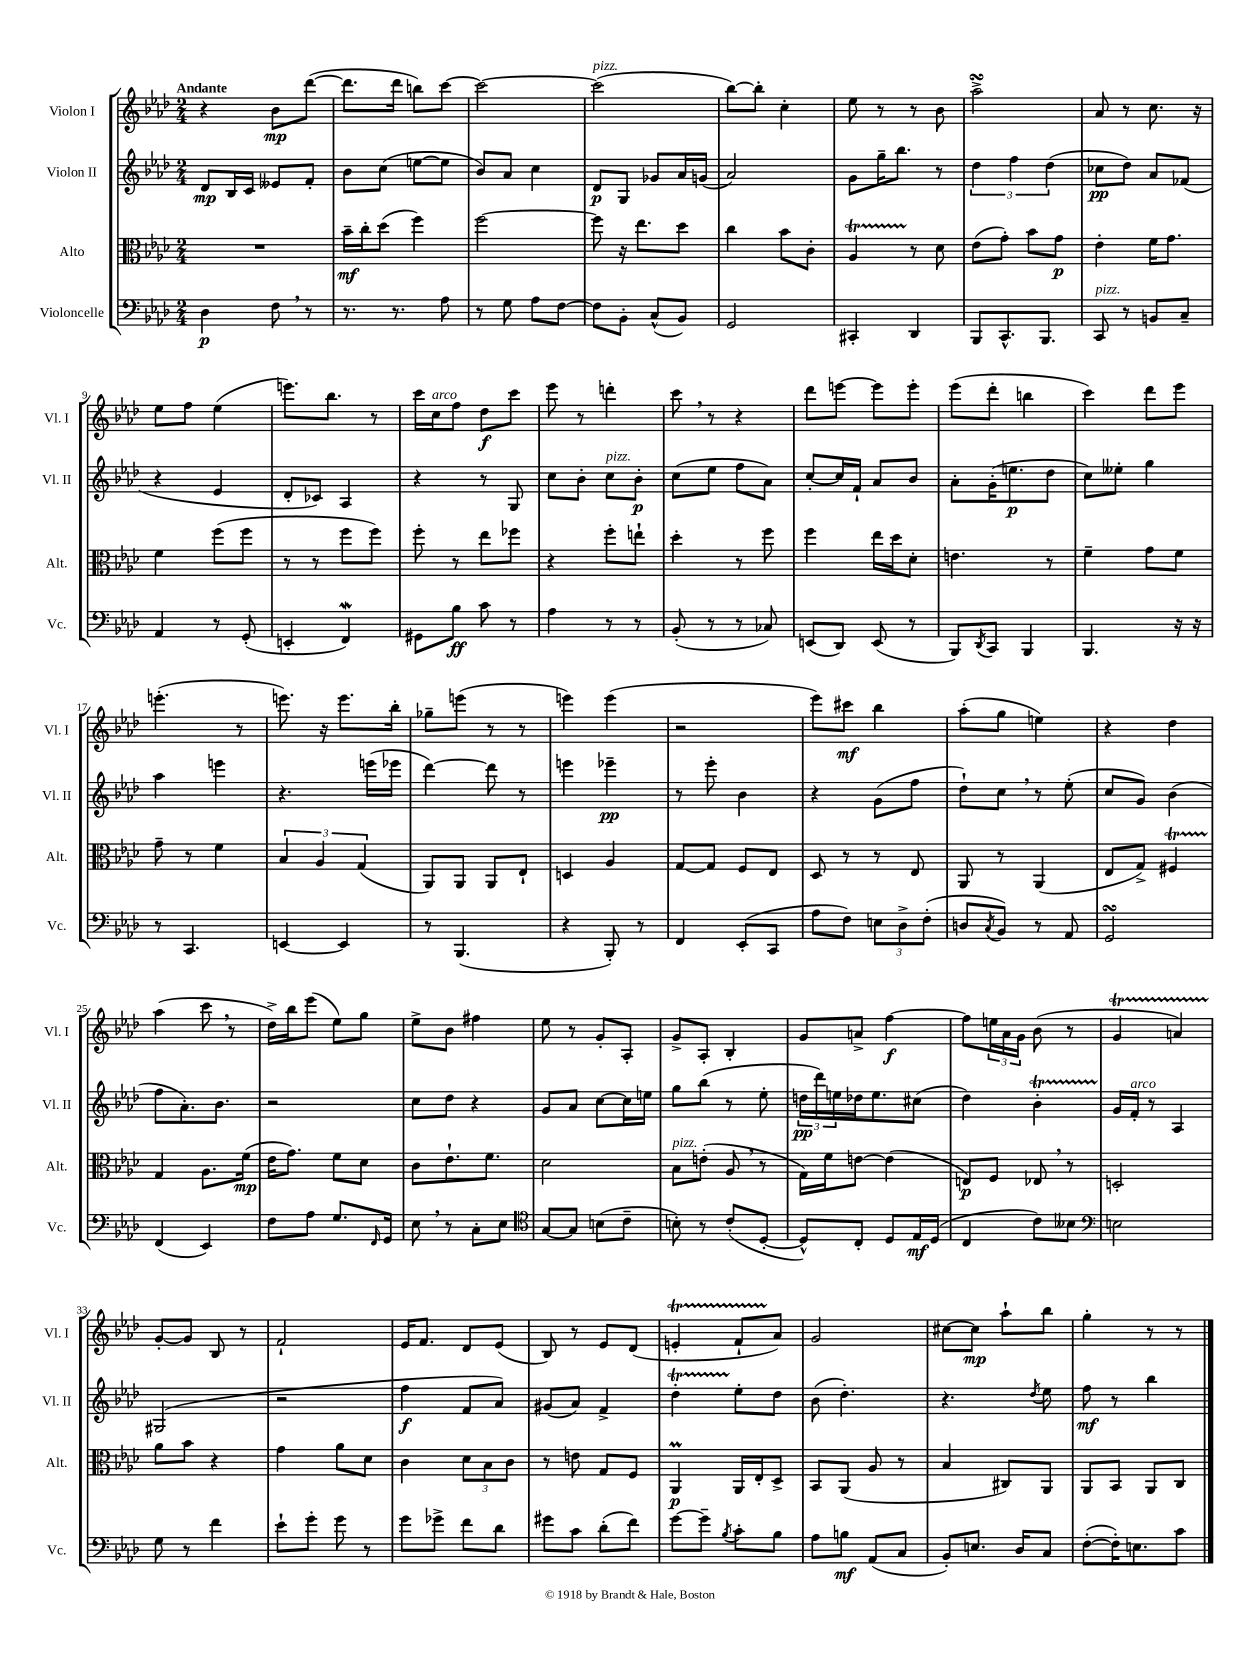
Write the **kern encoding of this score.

**kern	**kern	**kern	**kern
*staff4	*staff3	*staff2	*staff1
*clefF4	*clefC3	*clefG2	*clefG2
*k[b-e-a-d-]	*k[b-e-a-d-]	*k[b-e-a-d-]	*k[b-e-a-d-]
*M2/4	*M2/4	*M2/4	*M2/4
4D-	2r	8d-	4r
.	.	16B-	.
.	.	16c	.
8F	.	8e--	8b-
8r	.	8f'	([8ddd-
=	=	=	=
8.r	16b-~	8b-	8.ddd-]
.	16cc'	.	.
.	(8dd-	(8cc	.
8.r	.	.	16ddd-
.	4ff)	[8ee	8bb)
8A-	.	8ee]	[8ccc
=	=	=	=
8r	[2ff	8b-)	2ccc_
8G	.	8a-	.
8A-	.	4cc	.
[8F	.	.	.
=	=	=	=
8F]	8ff]	8d-	(2ccc]
8BB-'	16r	8G	.
.	8.ee-	.	.
(8C^^	.	8g-	.
8BB-)	8dd-	16a-	.
.	.	(16g	.
=	=	=	=
2GG	4cc	2a-)	[8bb-)
.	.	.	8bb-']
.	8b-	.	4cc'
.	8c'	.	.
=	=	=	=
4CC#'	4A-	8g	8ee-
.	.	16gg~	8r
.	.	8.bb-	.
4DD-	8r	.	8r
.	8d-	8r	8b-
=	=	=	=
8BBB-	(8e-	6dd-	2aa-^
8.CC^^	8g')	.	.
.	.	6ff	.
.	8b-	.	.
8.BBB-	.	.	.
.	.	(6dd-	.
.	8g	.	.
=	=	=	=
8CC	4e-'	8cc-	8a-
8r	.	8dd-)	8r
8BB	16f	8a-	8.cc
.	8.g	.	.
8C~	.	(8f-	.
.	.	.	16r
=	=	=	=
4AA-	4f	4r	8ee-
.	.	.	8ff
8r	(8ff	4e-	(4ee-
(8GG'	8ff	.	.
=	=	=	=
4EE'	8r	8d-'	8.eee)
.	8r	8c-)	.
.	.	.	8.bb-
4FF)	8ff	4A-	.
.	8ff)	.	8r
=	=	=	=
8GG#	8ff'	4r	16ccc
.	.	.	16cc
8B-	8r	.	8ff
8c	8ee-	8r	8dd-
8r	8ff-	8G	8ccc
=	=	=	=
4A-	4r	8cc	8eee-
.	.	8b-'	8r
8r	8ff'	8cc	4ddd'
8r	8ee`	8b-'	.
=	=	=	=
(8BB-'	4dd-'	(8cc	8ccc
8r	.	8ee-	8r
8r	8r	8ff	4r
8C-)	8ff	8a-)	.
=	=	=	=
(8EE	4ff	[8cc'	8ddd-
8DD-)	.	16cc]	[8eee
.	.	16f`	.
(8EE	16ee-	8a-	8eee]
.	16dd-	.	.
8r	8d-'	8b-	8eee'
=	=	=	=
8BBB-)	4.e	8a-'	(8eee-
8qDD-	.	.	.
8CC	.	(16g'	8ddd-'
.	.	8.ee	.
4BBB-	.	.	4bb
.	8r	8dd-	.
=	=	=	=
4.BBB-	4f~	8cc)	4ccc)
.	.	8ee--'	.
.	8g	4gg	8ddd-
16r	8f	.	8eee-
16r	.	.	.
=	=	=	=
8r	8g~	4aa-	(4.eee'
4.CC	8r	.	.
.	4f	4eee	.
.	.	.	8r
=	=	=	=
[4EE	6B-	4.r	8.eee)
.	6A-	.	.
.	.	.	16r
4EE]	.	.	8.eee
.	(6G	.	.
.	.	(16eee	.
.	.	16eee-	16bb-'
=	=	=	=
8r	8AA-)	[4ddd-)	8gg-~
(4.BBB-	8AA-	.	(8eee
.	8AA-	8ddd-]	8r
.	8E-`	8r	8r
=	=	=	=
4r	4D	4eee	4eee)
8BBB-')	4A-	4eee-~	(4eee
8r	.	.	.
=	=	=	=
4FF	[8G	8r	2r
.	8G]	8eee-'	.
(8EE-'	8F	4b-	.
8CC	8E-	.	.
=	=	=	=
8A-	8D-	4r	8eee-)
8F)	8r	.	8ccc#
12E	8r	(8g	4bb-
12D-^	.	.	.
.	8E-	8ff	.
(12F'	.	.	.
=	=	=	=
8D	8AA-	8dd-`)	(8aa-'
8qC	.	.	.
8BB-)	8r	8cc	8gg
8r	(4AA-	8r	4ee)
8AA-	.	(8ee-'	.
=	=	=	=
2GG	8E-	8cc	4r
.	8G^)	8g)	.
.	4F#	(4b-	4dd-
=	=	=	=
(4FF	4G	8ff	(4aa-
.	.	8.a-')	.
4EE-)	8.A-	.	8ccc
.	.	8.b-	.
.	.	.	8r
.	(16f	.	.
=	=	=	=
8F	16e-	2r	16dd-^)
.	8.g)	.	16bb-
8A-	.	.	(8eee-
8.G	8f	.	8ee-)
.	8d-	.	8gg
16qqFF	.	.	.
16GG	.	.	.
=	=	=	=
8E-	8c	8cc	8ee-^
8r	8.e-`	8dd-	8b-
8C'	.	4r	4ff#
.	8.f	.	.
8E-	.	.	.
=	=	=	=
*clefC4	*	*	*
[8G	2d-	8g	8ee-
8G]	.	8a-	8r
(8B	.	[8cc	8g'
8c~	.	16cc]	8A-'
.	.	16ee	.
=	=	=	=
8B')	8B-	8gg	8g^
8r	(8e'	(8bb-	8A-'
(8c'	8A-	8r	4B-'
[8D-'	8r	8ee-'	.
=	=	=	=
8D-^^])	16G)	24dd	8g
.	.	24ddd-)	.
.	16f	.	.
.	.	24ee	.
8C'	[8e	16dd-	8a^
.	.	8.ee	.
8D-	(4e]	.	[4ff
16E-	.	(8cc#	.
(16D-	.	.	.
=	=	=	=
4C	8E)	4dd-)	8ff]
.	8F	.	24ee
.	.	.	24a-
.	.	.	24g
8c)	8E-	4b-'	(8b-
8B--	8r	.	8r
=	=	=	=
*clefF4	*	*	*
2E	2D'	16g	4g
.	.	16f'	.
.	.	8r	.
.	.	4A-	4a)
=	=	=	=
8G	8a-	(2G#	[8g'
8r	8b-	.	8g]
4f	4r	.	8B-
.	.	.	8r
=	=	=	=
8e-`	4g	2r	2f`
8g'	.	.	.
8g	8a-	.	.
8r	8d-	.	.
=	=	=	=
8g	4c	4ff	16e-
.	.	.	8.f
8g-^	.	.	.
8f	12d-	8f	8d-
.	12B-	.	.
8d-	.	8a-)	(8e-
.	12c	.	.
=	=	=	=
8g#	8r	(8g#	8B-)
8c	8e	8a-)	8r
(8d-'	8G	4f^	8e-
8f)	8F	.	(8d-
=	=	=	=
[8g	4AA-	4dd-'	4e'
8g~]	.	.	.
8qB-	.	.	.
8c'	16AA-	8ee-'	8f`
.	16E-'	.	.
8B-	8D-^	8dd-	8a-)
=	=	=	=
8A-	8BB-	(8b-	2g
8B	(8AA-	4.dd-')	.
(8AA-	8A-	.	.
8C	8r	.	.
=	=	=	=
8BB-')	4B-	4.r	[8cc#
8.E	.	.	8cc#]
.	8C#)	.	8aa-`
16D-	.	.	.
.	.	8qdd-	.
8C	8AA-	8ee-	8bb-
=	=	=	=
([8F'	8AA-	8ff	4gg'
16F'])	8BB-	8r	.
8.E	.	.	.
.	8AA-	4bb-	8r
8c	8C	.	8r
==	==	==	==
*-	*-	*-	*-
